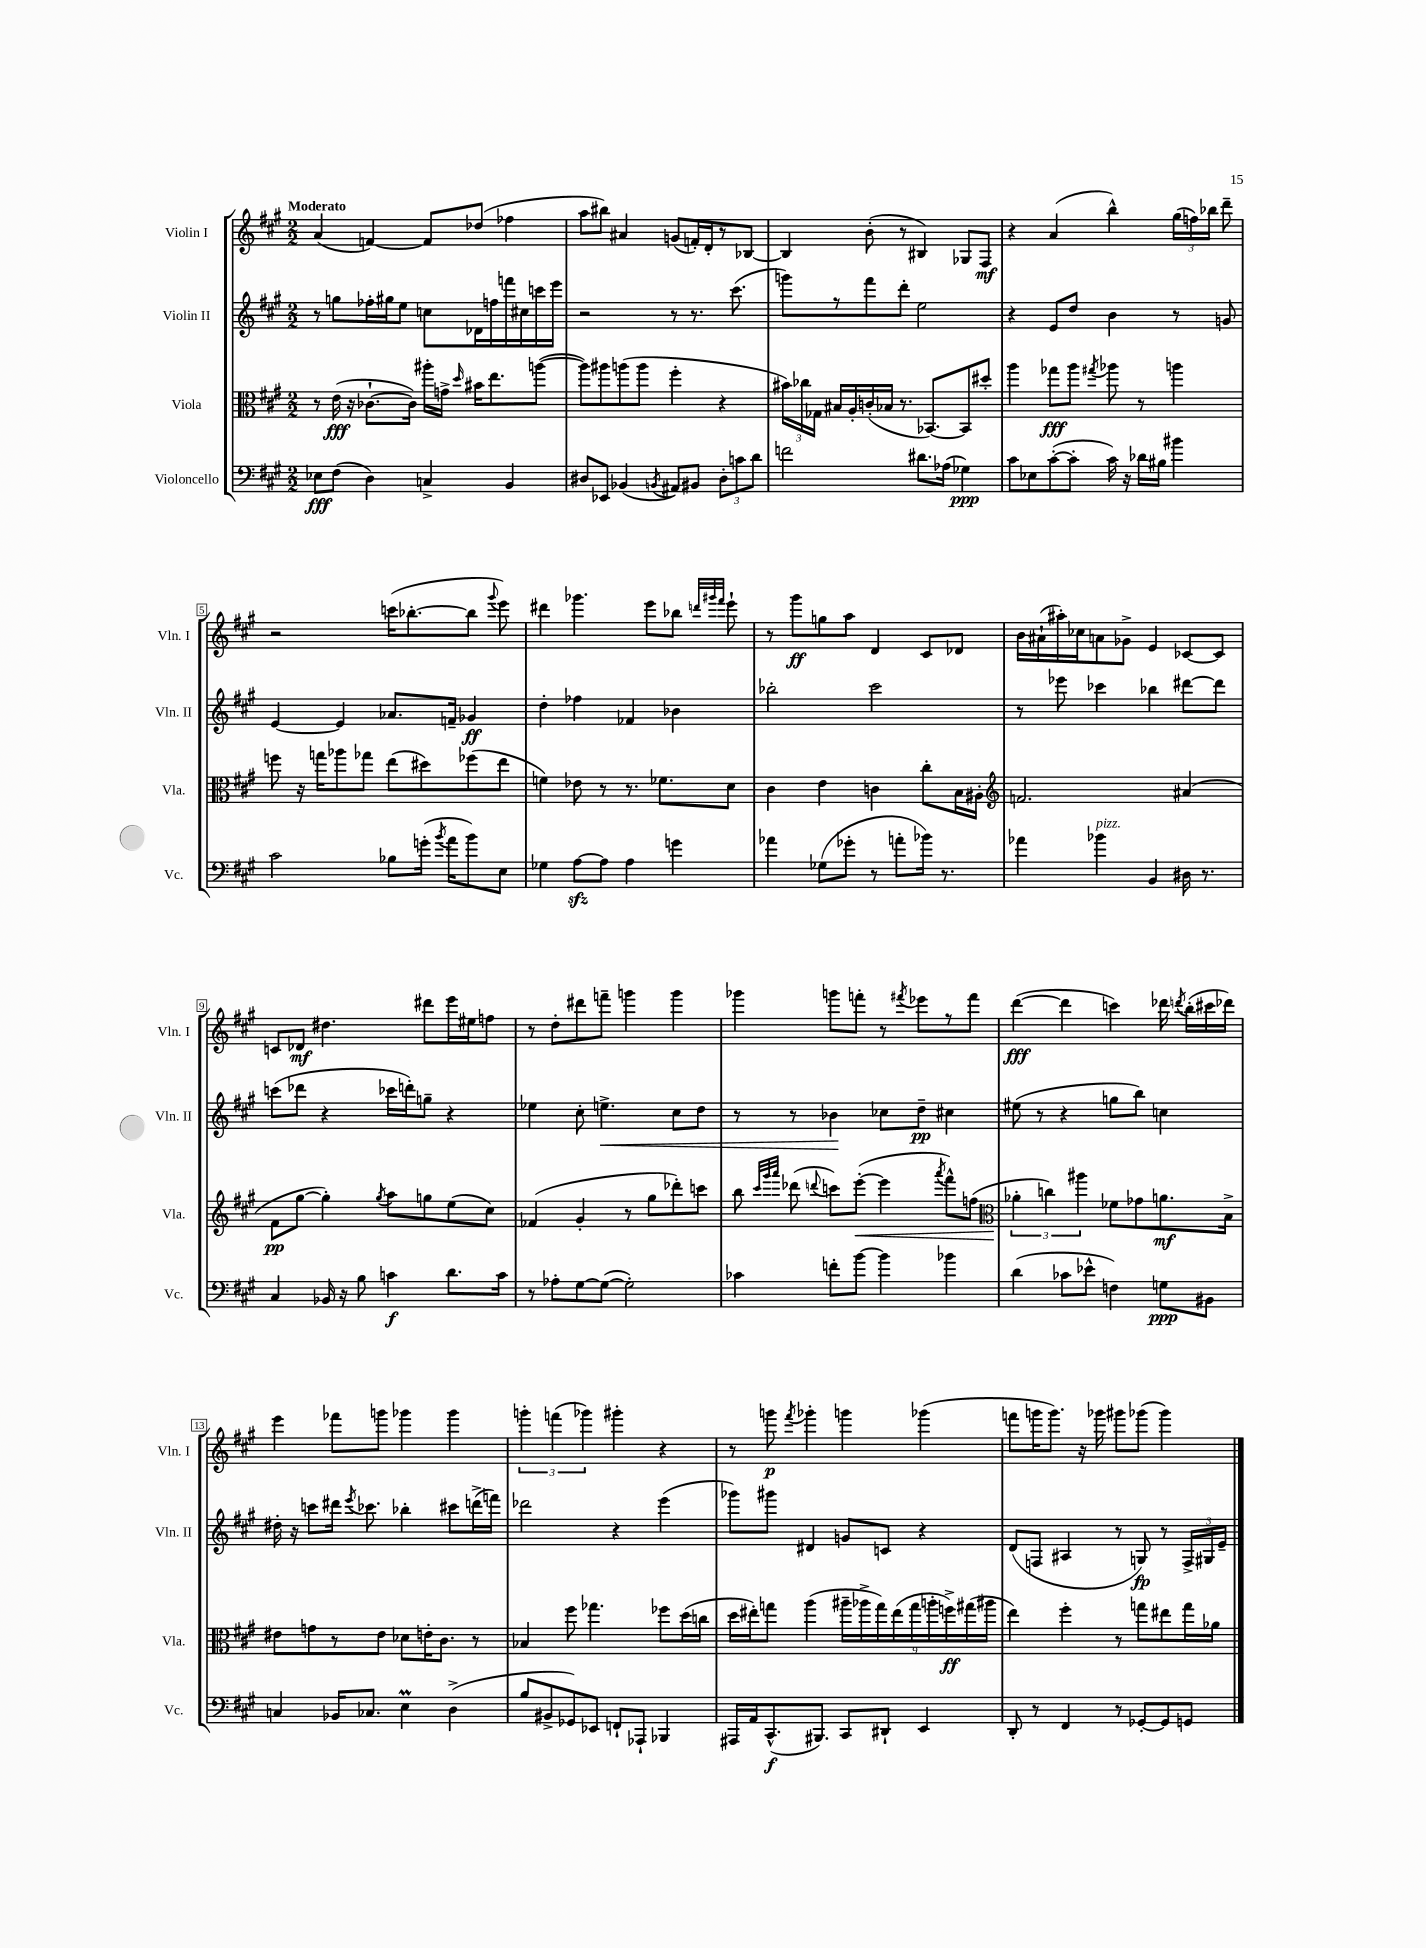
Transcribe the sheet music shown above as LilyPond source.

<<
\new StaffGroup <<
\new Staff = "s0" \with { instrumentName = "Violin I" shortInstrumentName = "Vln. I" } {
    \clef treble \key a \major \numericTimeSignature \time 2/2 \tempo "Moderato"
    \autoBeamOff a'4( f'4~) f'8[ des''8]( fes''4 |
    a''8[ bis''8]) ais'4 g'8[( f'16-.) d'16-. r8 bes8]~ |
    bes4 b'8-.( r8 bis4) ges8[ fis8]\mf |
    r4 a'4( b''4-^) \tuplet 3/2 { gis''16[( f''16) bes''16] } d'''8-- |
    r2 c'''16[( bes''8.~-. bes''8] \appoggiatura { gis'''8 } e'''8) |
    dis'''4 ges'''4. e'''8[ bes''8] \grace { d'''32[ gis'''32 fis'''32] } e'''8-! |
    r8 gis'''8[\ff g''8 a''8] d'4 cis'8[ des'8] |
    b'16[ ais'16-!( ais''16-.) ces''16 a'8 ges'8]-> e'4 ces'8[~ ces'8] |
    c'8[ des'8]\mf dis''4. dis'''8[ e'''16 eis''16 f''8] |
    r8 d''8[-. dis'''8 f'''8]-- g'''4 g'''4 |
    ges'''4 g'''8[ f'''8]-. r8 \acciaccatura { fis'''8 } ees'''8[ r8 fis'''8] |
    d'''4~\fff( d'''4 c'''4) des'''16 \acciaccatura { d'''8 } b''16[-.( cis'''16 des'''16]) |
    e'''4 fes'''8[ g'''8] ges'''4 ges'''4 |
    \tuplet 3/2 { g'''4-. f'''4( ges'''4) } gis'''4-. r4 |
    r8 g'''8\p \acciaccatura { fis'''8 } ges'''4-. g'''4 ges'''4( |
    f'''8[ g'''16 g'''8.]) r16 ges'''16 gis'''8[ ges'''8]( ges'''4) \bar "|." |
}
\new Staff = "s1" \with { instrumentName = "Violin II" shortInstrumentName = "Vln. II" } {
    \clef treble \key a \major \numericTimeSignature \time 2/2
    \autoBeamOff r8 g''8[ fes''16-. gis''16 e''8] c''8[ des'16 f''16 f'''16 cis''16 c'''16 e'''16] |
    r2 r8 r8. cis'''8.( |
    g'''8[) r8 fis'''8 d'''8]-. e''2 |
    r4 e'8[ d''8] b'4 r8 g'8 |
    e'4~ e'4 aes'8.[ f'16]-- ges'4\ff |
    d''4-. fes''4 fes'4 bes'4 |
    bes''2-. cis'''2 |
    r8 ees'''8 ces'''4 bes''4 dis'''8[~ dis'''8] |
    c'''8[( des'''8] r4 ces'''16[ d'''16-.) g''8]-- r4 |
    ees''4 cis''8-. e''4.->\< cis''8[ d''8] |
    r8 r8 bes'4\! ces''8[ d''8]--\pp cis''4 |
    eis''8( r8 r4 g''8[ b''8]) c''4 |
    dis''16-. r16 c'''8[ dis'''16] \acciaccatura { e'''8 } ces'''8. bes''4-. cis'''8[ d'''16->( f'''16]) |
    des'''2 r4 e'''4( |
    ges'''8[) gis'''8] dis'4 g'8[ c'8] r4 |
    d'8[( f8] ais4 r8 g8\fp) r8 \tuplet 3/2 { f16[-> gis16 e'16]-- } \bar "|." |
}
\new Staff = "s2" \with { instrumentName = "Viola" shortInstrumentName = "Vla." } {
    \clef alto \key a \major \numericTimeSignature \time 2/2
    \autoBeamOff r8 e'16\fff( r16 ces'8.[~-! ces'16]) ais''16[-. g'16]-> \grace { d''16 } bis'16[ e''8. a''8]~( |
    a''8[) ais''8 a''8( a''8] fis''4-. r4 |
    \tuplet 3/2 { bis'16[) ces''16 ges16] } bis16[ a16-. c'16-.( bes16] r8. bes,8.[~) bes,8 dis''8]-. |
    a''4 ges''8[\fff a''8] \acciaccatura { gis''8 } aes''8 r8 a''4 |
    f''8 r16 g''16[ aes''8 ges''8] e''8[( dis''8) fes''8( e''8] |
    f'4) ees'8 r8 r8. fes'8.[ d'8] |
    cis'4 e'4 c'4 cis''8[-. b16 ais16]-. |
    \clef treble f'2. ais'4( |
    fis'8[\pp gis''8]~ gis''4-.) \acciaccatura { gis''8 } a''8[ g''8 e''8( cis''8]) |
    fes'4( gis'4-. r8 gis''8[ des'''8-.) c'''8] |
    b''8 \grace { cis'''32[ gis'''32 a'''32] } des'''8( \appoggiatura { d'''8 } c'''8[) e'''8]~-.\<( e'''4 \acciaccatura { a'''8 } fis'''8[-^) f''8]( |
    \clef alto \tuplet 3/2 { aes'4-.\! c''4) ais''4 } fes'8[ ges'8 a'8.\mf b16]-> |
    eis'8[ g'8 r8 eis'8] des'8[ e'16-. cis'8.] r8 |
    bes4 fis''8 ges''4. fes''8[ d''16( c''16] |
    d''16[ eis''16-.) g''8] a''4( \tuplet 9/8 { ais''16[-- aes''16-> g''16) eis''16( g''16 a''16-. f''16->\ff) gis''16( ais''16] } |
    e''4) fis''4-. r8 g''8[ eis''8 g''16 aes'16] \bar "|." |
}
\new Staff = "s3" \with { instrumentName = "Violoncello" shortInstrumentName = "Vc." } {
    \clef bass \key a \major \numericTimeSignature \time 2/2
    \autoBeamOff ees8[\fff fis8]( d4) c4-> b,4 |
    dis8[ ees,8] bes,4( \acciaccatura { b,8 } ais,8[) bis,8] \tuplet 3/2 { dis8[-. c'8 d'8] } |
    f'2 dis'8.[ aes16]( ges4\ppp) |
    cis'8[ ees8 cis'8~-.( cis'8]-. cis'16) r16 des'16[ bis16] bis'4 |
    cis'2 bes8[ g'16]-.( \acciaccatura { b'8 } a'16[ b'8) e8] |
    ges4 a8[~\sfz a8] a4 g'4 |
    aes'4 ges8[( ges'8]-. r8 a'8[-. bes'16]) r8. |
    aes'4 bes'4^\markup { \italic "pizz." } b,4 dis16 r8. |
    cis4 bes,16 r16 b8 c'4\f d'8.[ c'16] |
    r8 aes8[-. gis8~ gis8]~( gis2-.) |
    ces'4 f'8[-. b'8]~ b'4 bes'4 |
    d'4( ces'8[ ees'8]-^ f4) g8[\ppp bis,8] |
    c4 bes,16[ ces8.] e4\prall d4->( |
    b8[ bis,8-> ges,8) ees,8] f,8[-! aes,,8]-! bes,,4 |
    ais,,16[ a,16 cis,8.-^\f( bis,,8.]) cis,8[ dis,8]-! e,4 |
    d,8-. r8 fis,4 r8 ges,8[~-. ges,8 g,8] \bar "|." |
}
>>
>>
\layout { \context { \Score \override BarNumber.stencil = #(make-stencil-boxer 0.1 0.3 ly:text-interface::print) } }
